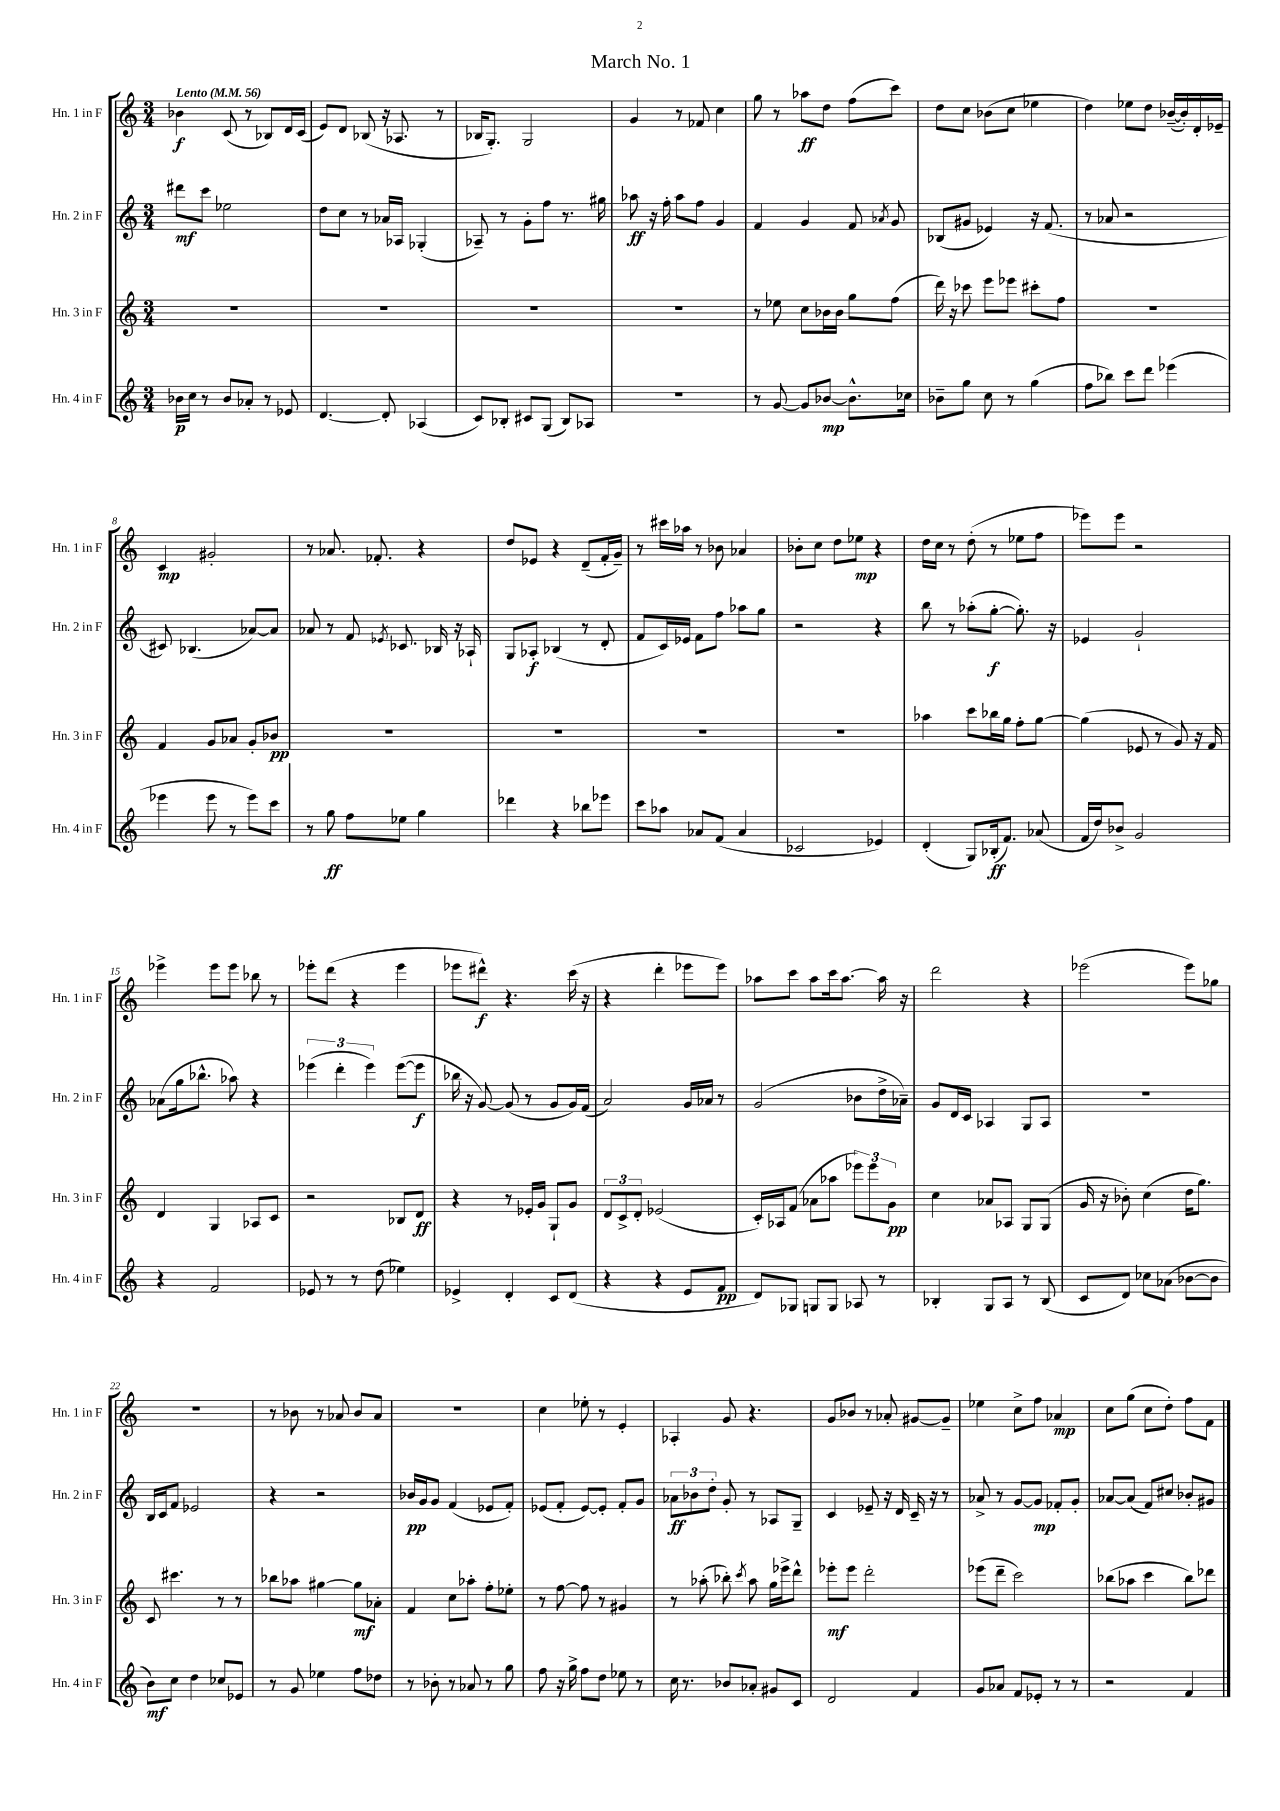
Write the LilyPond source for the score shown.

\header { title = "March No. 1" }
<<
\new StaffGroup <<
\new Staff = "s0" \with { instrumentName = "Hn. 1 in F" shortInstrumentName = "Hn. 1 in F" } {
    \clef treble \key c \major \numericTimeSignature \time 3/4 \tempo "Lento" 4 = 56
    \autoBeamOff bes'4\f c'8( r8 bes8[) d'16 c'16]( |
    e'8[) d'8] bes8( r16 aes8. r8 |
    bes16[ g8.]-.) g2 |
    g'4 r8 fes'8 c''4 |
    g''8 r8 aes''8[\ff d''8] f''8[( c'''8]) |
    d''8[ c''8] bes'8[( c''8] ees''4 |
    d''4) ees''8[ d''8] bes'16[~--( bes'16-.) d'16-. ees'16]-- |
    c'4\mp gis'2-. |
    r8 aes'8. fes'8.-. r4 |
    d''8[ ees'8] r4 d'8[--( f'16-. g'16]--) |
    r8 cis'''16[ aes''16] r8 bes'8 aes'4 |
    bes'8[-. c''8] d''8[ ees''8]\mp r4 |
    d''16[ c''16] r8 d''8-.( r8 ees''8[ f''8] |
    ees'''8[) ees'''8] r2 |
    ees'''4-> ees'''8[ ees'''8] bes''8 r8 |
    ees'''8[-. d'''8]( r4 ees'''4 |
    ees'''8[ dis'''8]-^\f) r4. c'''16( r16 |
    r4 d'''4-. ees'''8[ ees'''8]) |
    aes''8[ c'''8] aes''8[ c'''16 aes''8.]~ aes''16 r16 |
    d'''2 r4 |
    ees'''2( ees'''8[) ges''8] |
    R2. |
    r8 bes'8 r8 aes'8 bes'8[ aes'8] |
    R2. |
    c''4 ees''8-. r8 e'4-. |
    aes4-. g'8 r4. |
    g'8[ bes'8] r8 aes'8-. gis'8[~ gis'8]-- |
    ees''4 c''8[-> f''8] aes'4\mp |
    c''8[ g''8]( c''8[ d''8]-.) f''8[ f'8] \bar "|." |
}
\new Staff = "s1" \with { instrumentName = "Hn. 2 in F" shortInstrumentName = "Hn. 2 in F" } {
    \clef treble \key c \major \numericTimeSignature \time 3/4
    \autoBeamOff dis'''8[\mf c'''8] ees''2 |
    d''8[ c''8] r8 aes'16[ aes16] ges4-.( |
    aes8--) r8 g'8[-. f''8] r8. gis''16 |
    aes''8\ff r16 f''16-. aes''8[ f''8] g'4 |
    f'4 g'4 f'8 \acciaccatura { aes'8 } g'8 |
    bes8[( gis'8] ees'4) r16 f'8.( |
    r8 aes'8 r2 |
    cis'8) bes4.( aes'8[~) aes'8] |
    aes'8 r8 f'8 \acciaccatura { ees'8 } ces'8. bes16 r16 aes16-! |
    g8[ aes8]-.\f bes4( r8 d'8-. |
    f'8[ c'16) ees'16] f'8[ f''8] aes''8[ g''8] |
    r2 r4 |
    b''8 r8 aes''8[-.( g''8]~-.\f g''8.-.) r16 |
    ees'4 g'2-! |
    aes'8[( g''16 bes''8.]-^ aes''8) r4 |
    \tuplet 3/2 { ees'''4( d'''4-. ees'''4) } ees'''8[~( ees'''8]\f |
    bes''16 r16 g'8~) g'8( r8 g'8[ g'16) f'16]( |
    a'2) g'16[ aes'16] r8 |
    g'2( bes'8[ d''16-> aes'16]--) |
    g'8[ d'16 c'16] aes4 g8[ aes8] |
    R2. |
    b16[ c'16 f'8] ees'2 |
    r4 r2 |
    bes'16[\pp g'16 g'8] f'4( ees'8[ f'8]-.) |
    ees'8[( f'8]-. ees'8[~) ees'8]-. f'8[-. g'8] |
    \tuplet 3/2 { aes'8[\ff bes'8 d''8]-. } g'8-. r8 aes8[ g8]-- |
    c'4 ees'8-- r16 d'16 c'16-- r16 r8 |
    aes'8-> r8 g'8[~ g'8]\mp fes'8[-. g'8]-. |
    aes'8[~ aes'8]( f'8[) cis''8] bes'8[-. gis'8] \bar "|." |
}
\new Staff = "s2" \with { instrumentName = "Hn. 3 in F" shortInstrumentName = "Hn. 3 in F" } {
    \clef treble \key c \major \numericTimeSignature \time 3/4
    \autoBeamOff R2. |
    R2. |
    R2. |
    R2. |
    r8 ees''8 c''8[ bes'16 bes'16] g''8[ f''8]( |
    d'''16) r16 ces'''8 e'''8[ ees'''8] cis'''8[-. f''8] |
    R2. |
    f'4 g'8[ aes'8] g'8[-. bes'8]\pp |
    R2. |
    R2. |
    R2. |
    R2. |
    aes''4 c'''8[ bes''16 g''16] f''8[-. g''8]~ |
    g''4( ees'8 r8 g'8) r16 f'16 |
    d'4 g4 aes8[ c'8] |
    r2 bes8[ d'8]\ff |
    r4 r8 ees'16[-. g'16] g8[-! g'8] |
    \tuplet 3/2 { d'8[ c'8-> d'8]-. } ees'2( |
    c'16[-.) aes16 f'8]( aes'8[ aes''8] \tuplet 3/2 { ees'''8[) ees'''8 g'8]\pp } |
    c''4 aes'8[ aes8] g8[ g8]( |
    g'16 r16 bes'8-.) c''4( d''16[ g''8.]) |
    c'8 cis'''4. r8 r8 |
    bes''8[ aes''8] gis''4~ gis''8[\mf aes'8]-. |
    f'4 c''8[ aes''8]-. f''8[-. ees''8]-. |
    r8 f''8~ f''8 r8 gis'4 |
    r8 aes''8-.( bes''8-.) \acciaccatura { c'''8 } aes''8 g''16[ ees'''16-> d'''8]-^ |
    ees'''8[-.\mf ees'''8] d'''2-. |
    ees'''8[( d'''8]-- c'''2) |
    bes''8[( aes''8] c'''4 bes''8[) des'''8] \bar "|." |
}
\new Staff = "s3" \with { instrumentName = "Hn. 4 in F" shortInstrumentName = "Hn. 4 in F" } {
    \clef treble \key c \major \numericTimeSignature \time 3/4
    \autoBeamOff bes'16[\p c''16] r8 bes'8[ aes'8]-. r8 ees'8 |
    d'4.~ d'8-. aes4( |
    c'8[) bes8]-. cis'8[ g8]( bes8[) aes8] |
    R2. |
    r8 g'8~ g'8[ bes'8]~\mp bes'8.[-^ ces''16] |
    bes'8[-- g''8] c''8 r8 g''4( |
    f''8[ bes''8]) c'''8[ d'''8] ees'''4( |
    ees'''4 ees'''8 r8 ees'''8[) c'''8] |
    r8 g''8\ff f''8[ ees''8] g''4 |
    des'''4 r4 bes''8[ ees'''8] |
    c'''8[ aes''8] aes'8[ f'8]( aes'4 |
    ces'2 ees'4) |
    d'4-.( g8[) bes16-.\ff( f'8.]) aes'8( |
    f'16[ d''16) bes'8]-> g'2 |
    r4 f'2 |
    ees'8 r8 r8 d''8( ees''4) |
    ees'4-> d'4-. c'8[ d'8]( |
    r4 r4 e'8[ f'8]\pp |
    d'8[) ges8] g8[ g8] aes8 r8 |
    bes4-. g8[ a8] r8 bes8( |
    c'8[ d'8]) ces''8[ aes'8]( bes'8[~ bes'8] |
    b'8[\mf) c''8] d''4 ces''8[ ees'8] |
    r8 g'8 ees''4 f''8[ des''8] |
    r8 bes'8-. r8 aes'8 r8 g''8 |
    f''8 r16 g''16-> f''8[ d''8] ees''8 r8 |
    c''16 r8. bes'8[ aes'8]-. gis'8[ c'8] |
    d'2 f'4 |
    g'8[ aes'8] f'8[ ees'8]-. r8 r8 |
    r2 f'4 \bar "|." |
}
>>
>>
